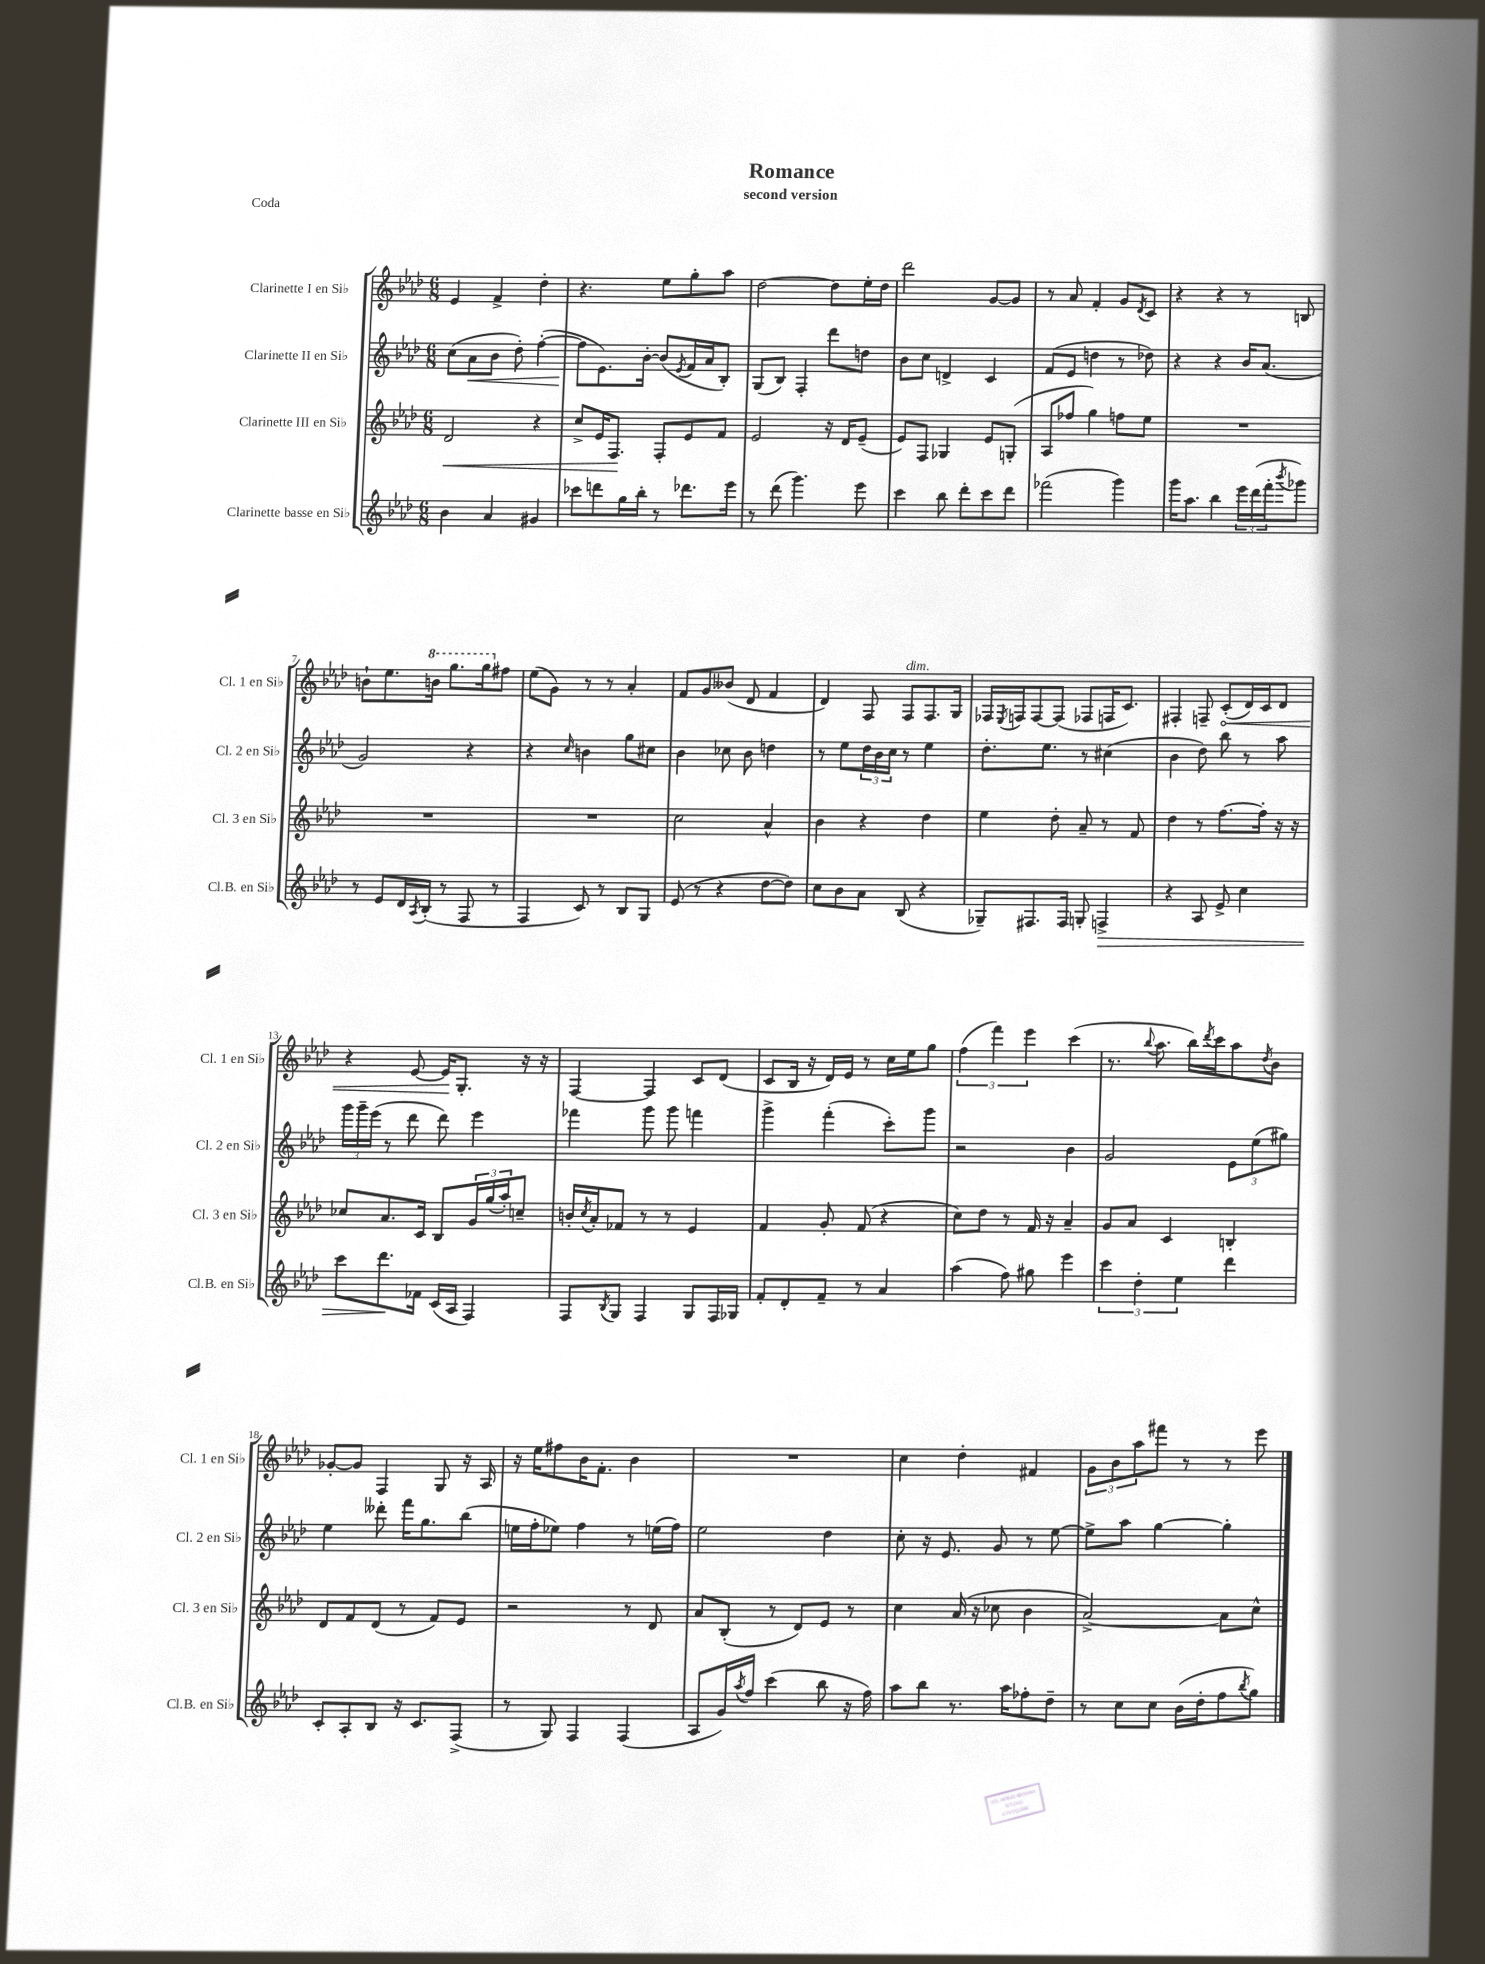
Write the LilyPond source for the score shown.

\header { title = "Romance" subtitle = "second version" piece = "Coda" }
<<
\new StaffGroup <<
\new Staff = "s0" \with { instrumentName = "Clarinette I en Sib" shortInstrumentName = "Cl. 1 en Sib" } {
    \clef treble \key aes \major \numericTimeSignature \time 6/8
    ees'4 f'4-> des''4-. |
    r4. ees''8 g''8-. aes''8 |
    des''2~ des''8 ees''16-. des''16 |
    des'''2 g'8~ g'8 |
    r8 aes'8 f'4-. g'8 \acciaccatura { des'8 } c'8 |
    r4 r4 r8 b8 |
    b'8-! ees''8. \ottava #1 b''16 g'''8. g'''16 \ottava #0 fis''8 |
    ees''8( g'8) r8 r8 aes'4-. |
    f'8 g'8 beses'8( des'8 f'4 |
    des'4) f8 f8^\markup { \italic "dim." } f8. g16 |
    fes16 \acciaccatura { ees8 } f16 f8~ f8( fes8 f16 c'8.) |
    fis4-. f8-- \once \override Hairpin.circled-tip = ##t c'8-.\<( des'16) c'16 des'8 |
    r4 ees'8~ ees'16\! g8.-. r16 r16 |
    f4~ f4 c'8 des'8( |
    c'8 bes16 r16 des'16) ees'16 r8 c''16 ees''16 g''8 |
    \tuplet 3/2 { f''4( f'''4) ees'''4 } c'''4( |
    r8. \appoggiatura { bes''8 } aes''8. bes''16) \acciaccatura { des'''8 } c'''16 aes''8 \acciaccatura { des''8 } bes'8 |
    ges'8~-. ges'8 f4 g8 r16 aes16 |
    r16 ees''16 fis''8 bes'16 f'8.-. bes'4 |
    R2. |
    c''4 des''4-. fis'4 |
    \tuplet 3/2 { g'8 bes'8 aes''8 } fis'''8 r8 r8 ees'''8 \bar "|." |
}
\new Staff = "s1" \with { instrumentName = "Clarinette II en Sib" shortInstrumentName = "Cl. 2 en Sib" } {
    \clef treble \key aes \major \numericTimeSignature \time 6/8
    c''8( aes'8\< bes'8 des''8-.) f''4~-.( |
    f''8\! ees'8.) bes'16~-. bes'8( \acciaccatura { ees'8 } f'16 aes'16 bes8-.) |
    g8( bes8) f4-. des'''8 d''8 |
    bes'8 c''8 d'4-> c'4 |
    f'8( ees'8 d''4 r8 des''8) |
    r4 r4 bes'16 aes'8.( |
    g'2) r4 |
    r4 \grace { c''16 } b'4 g''8 cis''8 |
    bes'4 ces''8 bes'8 d''4 |
    r8 ees''8 \tuplet 3/2 { des''16 bes'16 c''16 } r8 ees''4 |
    des''8.-. ees''8. r8 cis''4( |
    bes'4 des''8) bes''8 r8 aes''8 |
    \tuplet 3/2 { g'''16 g'''16-- ees'''16( } r8 des'''8 des'''8) ees'''4 |
    fes'''4 g'''8 g'''8 f'''4 |
    g'''4-> f'''4-.( c'''8-.) g'''8 |
    r2 bes'4 |
    g'2 \tuplet 3/2 { ees'8 ees''8( gis''8) } |
    ees''4 deses'''8-. f'''16 g''8. bes''8( |
    e''16 f''16-. ees''8) f''4 r8 e''16( f''16) |
    ees''2 des''4 |
    c''8-. r16 ees'8. g'8 r8 ees''8~ |
    ees''8-> aes''8 g''4~ g''4-. \bar "|." |
}
\new Staff = "s2" \with { instrumentName = "Clarinette III en Sib" shortInstrumentName = "Cl. 3 en Sib" } {
    \clef treble \key aes \major \numericTimeSignature \time 6/8
    des'2\< r4 |
    c''8-> ees'16 f8.\! f8-. ees'8 f'8 |
    ees'2 r16 des'16 ees'8--( |
    ees'8) f8 ges4 ees'8 g8-.( |
    aes8 fes''8 g''4) f''8 ees''8 |
    R2. |
    R2. |
    R2. |
    c''2 aes'4-^ |
    bes'4 r4 des''4 |
    ees''4 des''8-. aes'8-- r8 f'8 |
    des''4 r8 f''8.~ f''16-. r16 r16 |
    ces''8 aes'8. c'16 bes8 \tuplet 3/2 { g'16 g''16( aes''16-.) } c''8-- |
    b'16-. \acciaccatura { c''8 } aes'16-. fes'8 r8 r8 ees'4 |
    f'4 g'8-. f'8( r4 |
    c''8) des''8 r8 f'16 r16 aes'4-- |
    g'8 aes'8 c'4 b4-. |
    des'8 f'8 des'8( r8 f'8) ees'8 |
    r2 r8 des'8 |
    aes'8 bes8-.( r8 des'8) ees'8 r8 |
    c''4 aes'16( r16 ces''8 bes'4 |
    aes'2~->) aes'8 c''8-^ \bar "|." |
}
\new Staff = "s3" \with { instrumentName = "Clarinette basse en Sib" shortInstrumentName = "Cl.B. en Sib" } {
    \clef treble \key aes \major \numericTimeSignature \time 6/8
    bes'4 aes'4 gis'4 |
    ces'''8 d'''8 g''16 bes''16-. r8 des'''8. ees'''16 |
    r8 des'''8( g'''4.) ees'''8 |
    c'''4 bes''8 des'''8-. c'''8 des'''8 |
    fes'''2( g'''4) |
    g'''16 aes''8. bes''4 \tuplet 3/2 { ees'''16 des'''16( f'''16-. } \acciaccatura { bes'''8 } ges'''8) |
    r8 ees'8 des'16 \acciaccatura { aes8 } bes16-.( r8 f8 r8 |
    f4 c'8) r8 bes8 g8 |
    ees'8( r8 r4 des''8~ des''8) |
    c''8 bes'8 aes'8 bes8( r4 |
    ges8--) fis8. fis16 g8-. f4->\> |
    r4 aes8 ees'8-> c''4 |
    c'''8 des'''8.\! fes'16 c'16( aes16 f4) |
    f8 \acciaccatura { bes8 } g8 f4 g8 f16 ges16 |
    f'8-. des'8-. f'8-- r8 aes'4 |
    aes''4( f''8) gis''8 ees'''4 |
    \tuplet 3/2 { c'''4 des''4-. ees''4 } des'''4 |
    c'8-. aes8-. bes8 r16 c'8. f8->( |
    r8 g8) f4 f4( |
    aes8 g'16) \acciaccatura { aes''8 } f''16 c'''4( bes''8 r16 f''16) |
    aes''8 bes''8 r8. aes''16 fes''8-. des''8-- |
    r8 c''8 c''8 bes'16( des''16-. f''8 \acciaccatura { bes''8 } g''8) \bar "|." |
}
>>
>>
